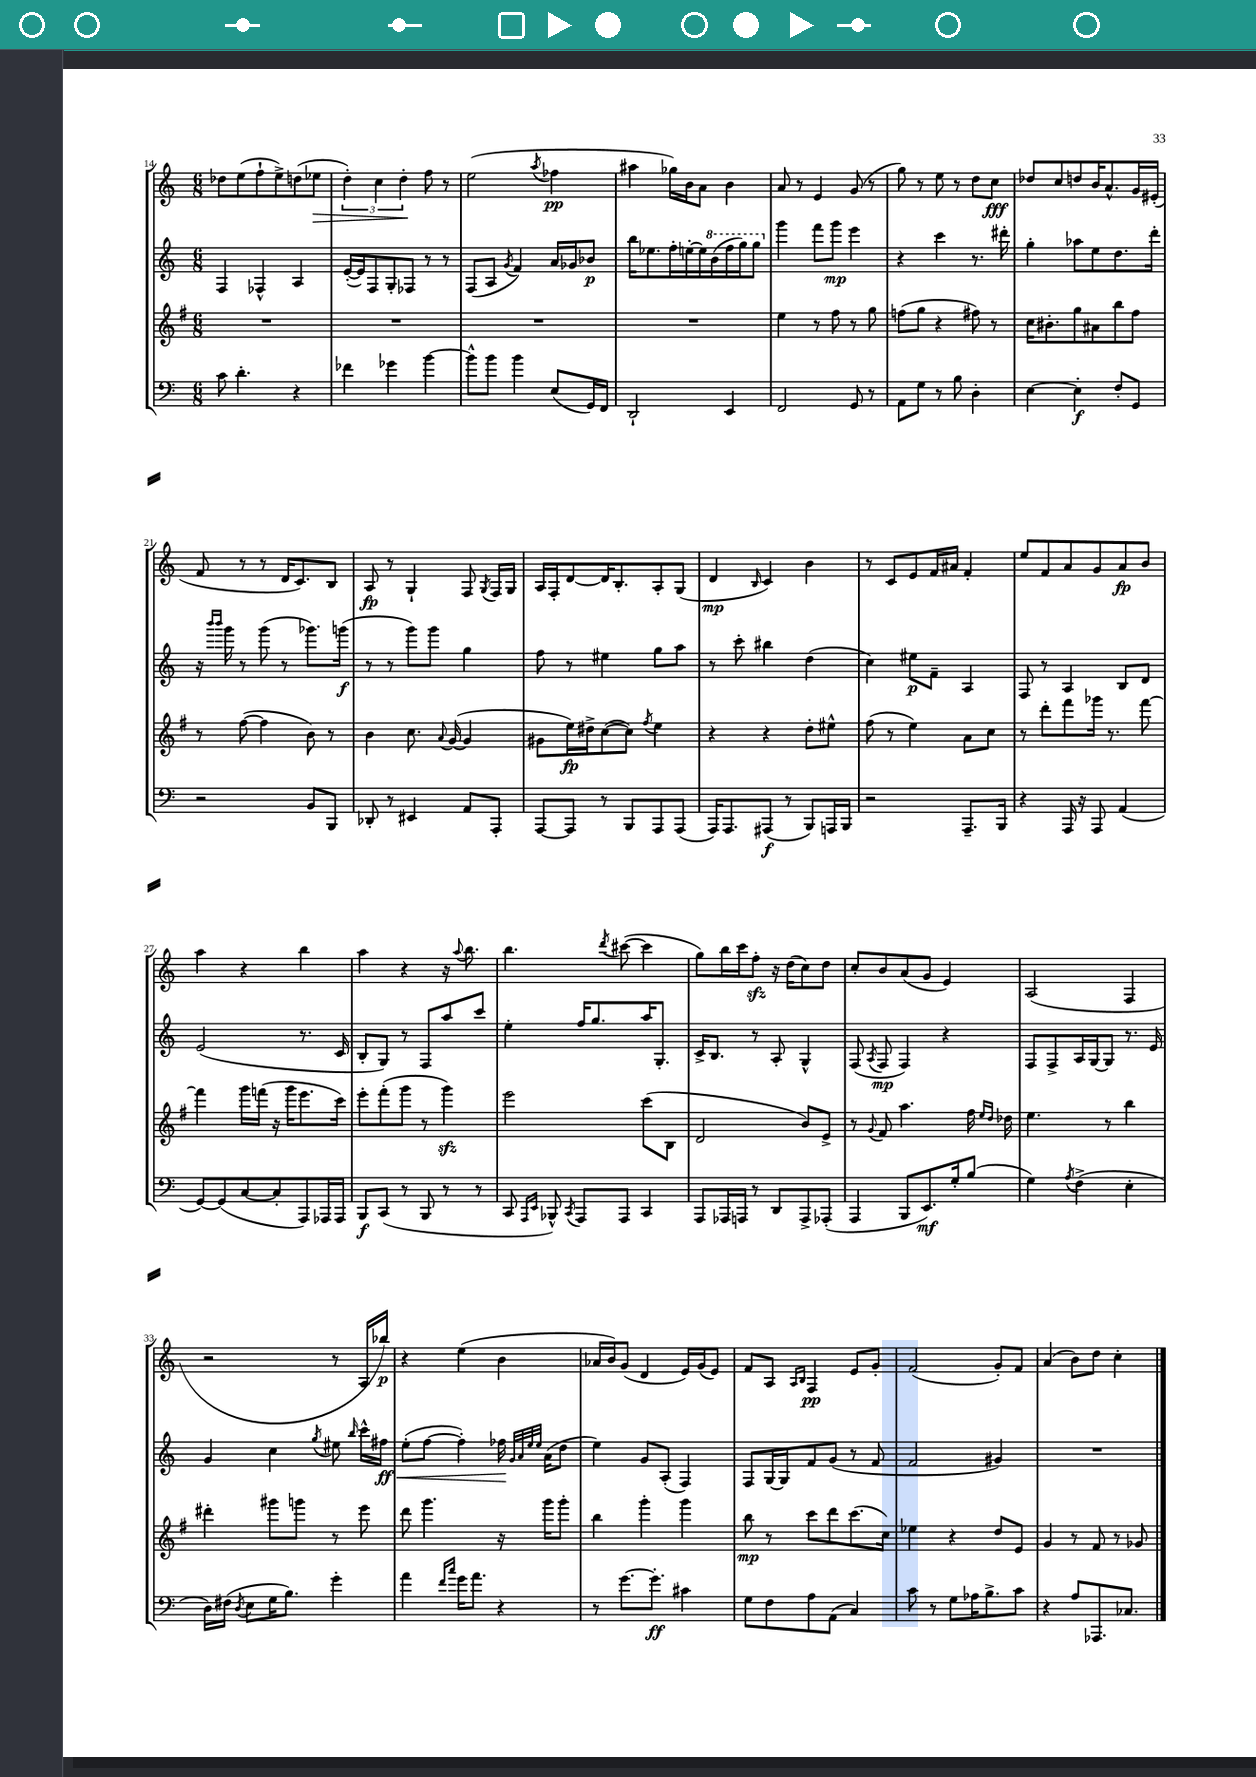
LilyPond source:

<<
\new StaffGroup <<
\new Staff = "s0" {
    \clef treble \key c \major \numericTimeSignature \time 6/8
    \autoBeamOff des''8[ e''8( f''8-! e''8->) d''8( ees''8]\> |
    \tuplet 3/2 { d''4-.) c''4 d''4-.\! } f''8 r8 |
    e''2( \acciaccatura { a''8 } fes''4\pp |
    ais''4 ges''16[) b'16 a'8] b'4 |
    a'8 r8 e'4 g'8( r8 |
    g''8) r8 e''8 r8 d''8[ c''8]\fff |
    des''8[ c''8 d''8 b'16 a'8.-^ g'16 eis'16]-.( |
    f'8 r8 r8 d'16[ c'8.) b8] |
    a8\fp r8 g4-! f8 \acciaccatura { g8 } f16[ g16] |
    a16[ f16-. d'8~ d'16 b8.-. a8-. g8]( |
    d'4\mp \grace { b16 } c'4) b'4 |
    r8 c'8[ e'8 f'16 ais'16] f'4-. |
    e''8[ f'8 a'8 g'8 a'8\fp b'8] |
    a''4 r4 b''4 |
    a''4 r4 r16 \appoggiatura { a''8 } b''8. |
    b''4. \acciaccatura { d'''8 } cis'''8~( cis'''4 |
    g''8[) b''16 c'''16 f''8]-.\sfz r16 d''16[( c''8) d''8] |
    c''8[-. b'8 a'8( g'8] e'4) |
    a2( f4 |
    r2 r8 a16[ bes''16]\p) |
    r4 e''4( b'4 |
    aes'16[ b'16) g'8]( d'4 e'16[) g'16( e'8]) |
    f'8[ a8] \grace { a16[ b16] } f4\pp e'8[ g'8]-. |
    f'2( g'8[-.) f'8] |
    a'4( b'8[) d''8] c''4-. \bar "|." |
}
\new Staff = "s1" {
    \clef treble \key c \major \numericTimeSignature \time 6/8
    \autoBeamOff f4 fes4-^ a4 |
    e'16[~-.( e'16) f8 g8-. fes8] r8 r8 |
    f8[( a8] \acciaccatura { g'8 } f'4) a'16[ ges'16 bes'8]\p |
    b''16[ ees''8. f''16-. e''16~-. e''16 \ottava #1 b''16( f'''16 g'''16) g'''8] \ottava #0 |
    g'''4 f'''8[ g'''8]\mp e'''4 |
    r4 c'''4 r8. dis'''16-. |
    g''4-. aes''8[ e''8 d''8. d'''16]-. |
    r16 \grace { b'''16[ b'''16] } g'''16 r8 g'''8( r8 ges'''8.[) g'''16]\f( |
    r8 r8 g'''8[) g'''8] g''4 |
    f''8 r8 eis''4 g''8[ a''8] |
    r8 c'''8-. bis''4 d''4( |
    c''4) eis''8[\p f'8]-- a4 |
    f8 r8 a4 b8[ d'8] |
    e'2( r8. c'16 |
    b8[-. g8]) r8 f8[ a''8 c'''8] |
    e''4-. f''16[ g''8. a''16 g8.]-. |
    c'16[-> b8.] r8 a8-. g4-^ |
    f8( \acciaccatura { a8 } f8\mp f4) r4 |
    f8[ f8-> a16 g16~ g8] r8. e'16 |
    g'4 c''4 \acciaccatura { g''8 } eis''8 \grace { b''16 } c'''16[-^ fis''16]\ff\< |
    e''8[-.( f''8]~ f''4-.) fes''16\! \grace { g'32[ a'32 e''32 e''32] } a'16[( d''8] |
    e''4) g'8[ a8]-.( f4) |
    f8[ g16~ g16 f'8 g'8]( r8 f'8 |
    f'2 gis'4) |
    R2. \bar "|." |
}
\new Staff = "s2" {
    \clef treble \key g \major \numericTimeSignature \time 6/8
    \autoBeamOff R2. |
    R2. |
    R2. |
    R2. |
    e''4 r8 fis''8 r8 g''8 |
    f''8[( g''8] r4 fis''8) r8 |
    c''16[ bis'8.-. g''8 ais'8 b''8 fis''8] |
    r8 fis''8~( fis''4 b'8) r8 |
    b'4 c''8. \appoggiatura { a'8 } g'16~( g'4 |
    gis'8[ e''16\fp) dis''16-> c''8~( c''8]) \acciaccatura { fis''8 } e''4 |
    r4 r4 d''8[-. eis''8]-^ |
    fis''8( r8 e''4) a'8[ c''8] |
    r8 d'''8[-. fis'''8 ges'''16] r8. fis'''8~ |
    fis'''4 g'''16[ f'''16]( r16 g'''16[ e'''8. c'''16]) |
    e'''8[-. fis'''8-.( g'''8] r8 g'''4\sfz) |
    e'''2 c'''8[( b8] |
    d'2 b'8[) e'8]-> |
    r8 \appoggiatura { g'8 } fis'8 a''4. fis''16 \grace { e''16[ d''16] } des''16 |
    e''4. r8 b''4 |
    dis'''4-. gis'''8[ g'''8] r8 e'''8 |
    d'''8 g'''4. r16 g'''16[ g'''8]-. |
    b''4 g'''4-. g'''4 |
    b''8\mp r8 c'''8[ d'''8 c'''8.( c''16]) |
    ees''4 r4 d''8[ e'8] |
    g'4 r8 fis'8 r8 ges'8 \bar "|." |
}
\new Staff = "s3" {
    \clef bass \key c \major \numericTimeSignature \time 6/8
    \autoBeamOff c'8 d'4.-. r4 |
    fes'4 ges'4 b'4~ |
    b'8[-^ b'8] b'4 e8[( g,16) f,16] |
    d,2-! e,4 |
    f,2 g,8 r8 |
    a,8[ g8] r8 b8 d4-. |
    e4~ e4-.\f f8[-. g,8] |
    r2 b,8[ b,,8] |
    des,8-. r8 eis,4 a,8[ a,,8]-. |
    a,,8[~ a,,8] r8 b,,8[ a,,8 a,,8]( |
    a,,16[) a,,8. ais,,8]\f( r8 b,,8[) a,,16 b,,16] |
    r2 a,,8.[-- b,,16] |
    r4 a,,16 r16 a,,8 a,4( |
    g,8[~) g,8( c8~ c8-. a,,8) aes,,16 aes,,16] |
    b,,8[\f c,8]( r8 b,,8 r8 r8 |
    c,8 \grace { a,,16[ e,16] } bes,,8-^) \acciaccatura { c,8 } a,,8[ a,,8] c,4 |
    a,,8[ aes,,16 a,,16] r8 d,8[ a,,8-> aes,,8]-.( |
    a,,4 b,,8[ e,8.\mf) g16-. b8]( |
    g4) \acciaccatura { a8 } f4->( e4-. |
    d16[) fis16]( \acciaccatura { d8 } e8[ g16 b8.]) g'4-. |
    a'4 \grace { f'16[ c''16] } g'16[ a'8.] r4 |
    r8 g'8.[~ g'8.]-.\ff cis'4 |
    g8[ f8 a8 a,8]( c4) |
    c'8 r8 g8[ aes16 b8.-> c'8] |
    r4 a8[ aes,,8. ces8.] \bar "|." |
}
>>
>>
\layout { \context { \Score currentBarNumber = #14 } }
